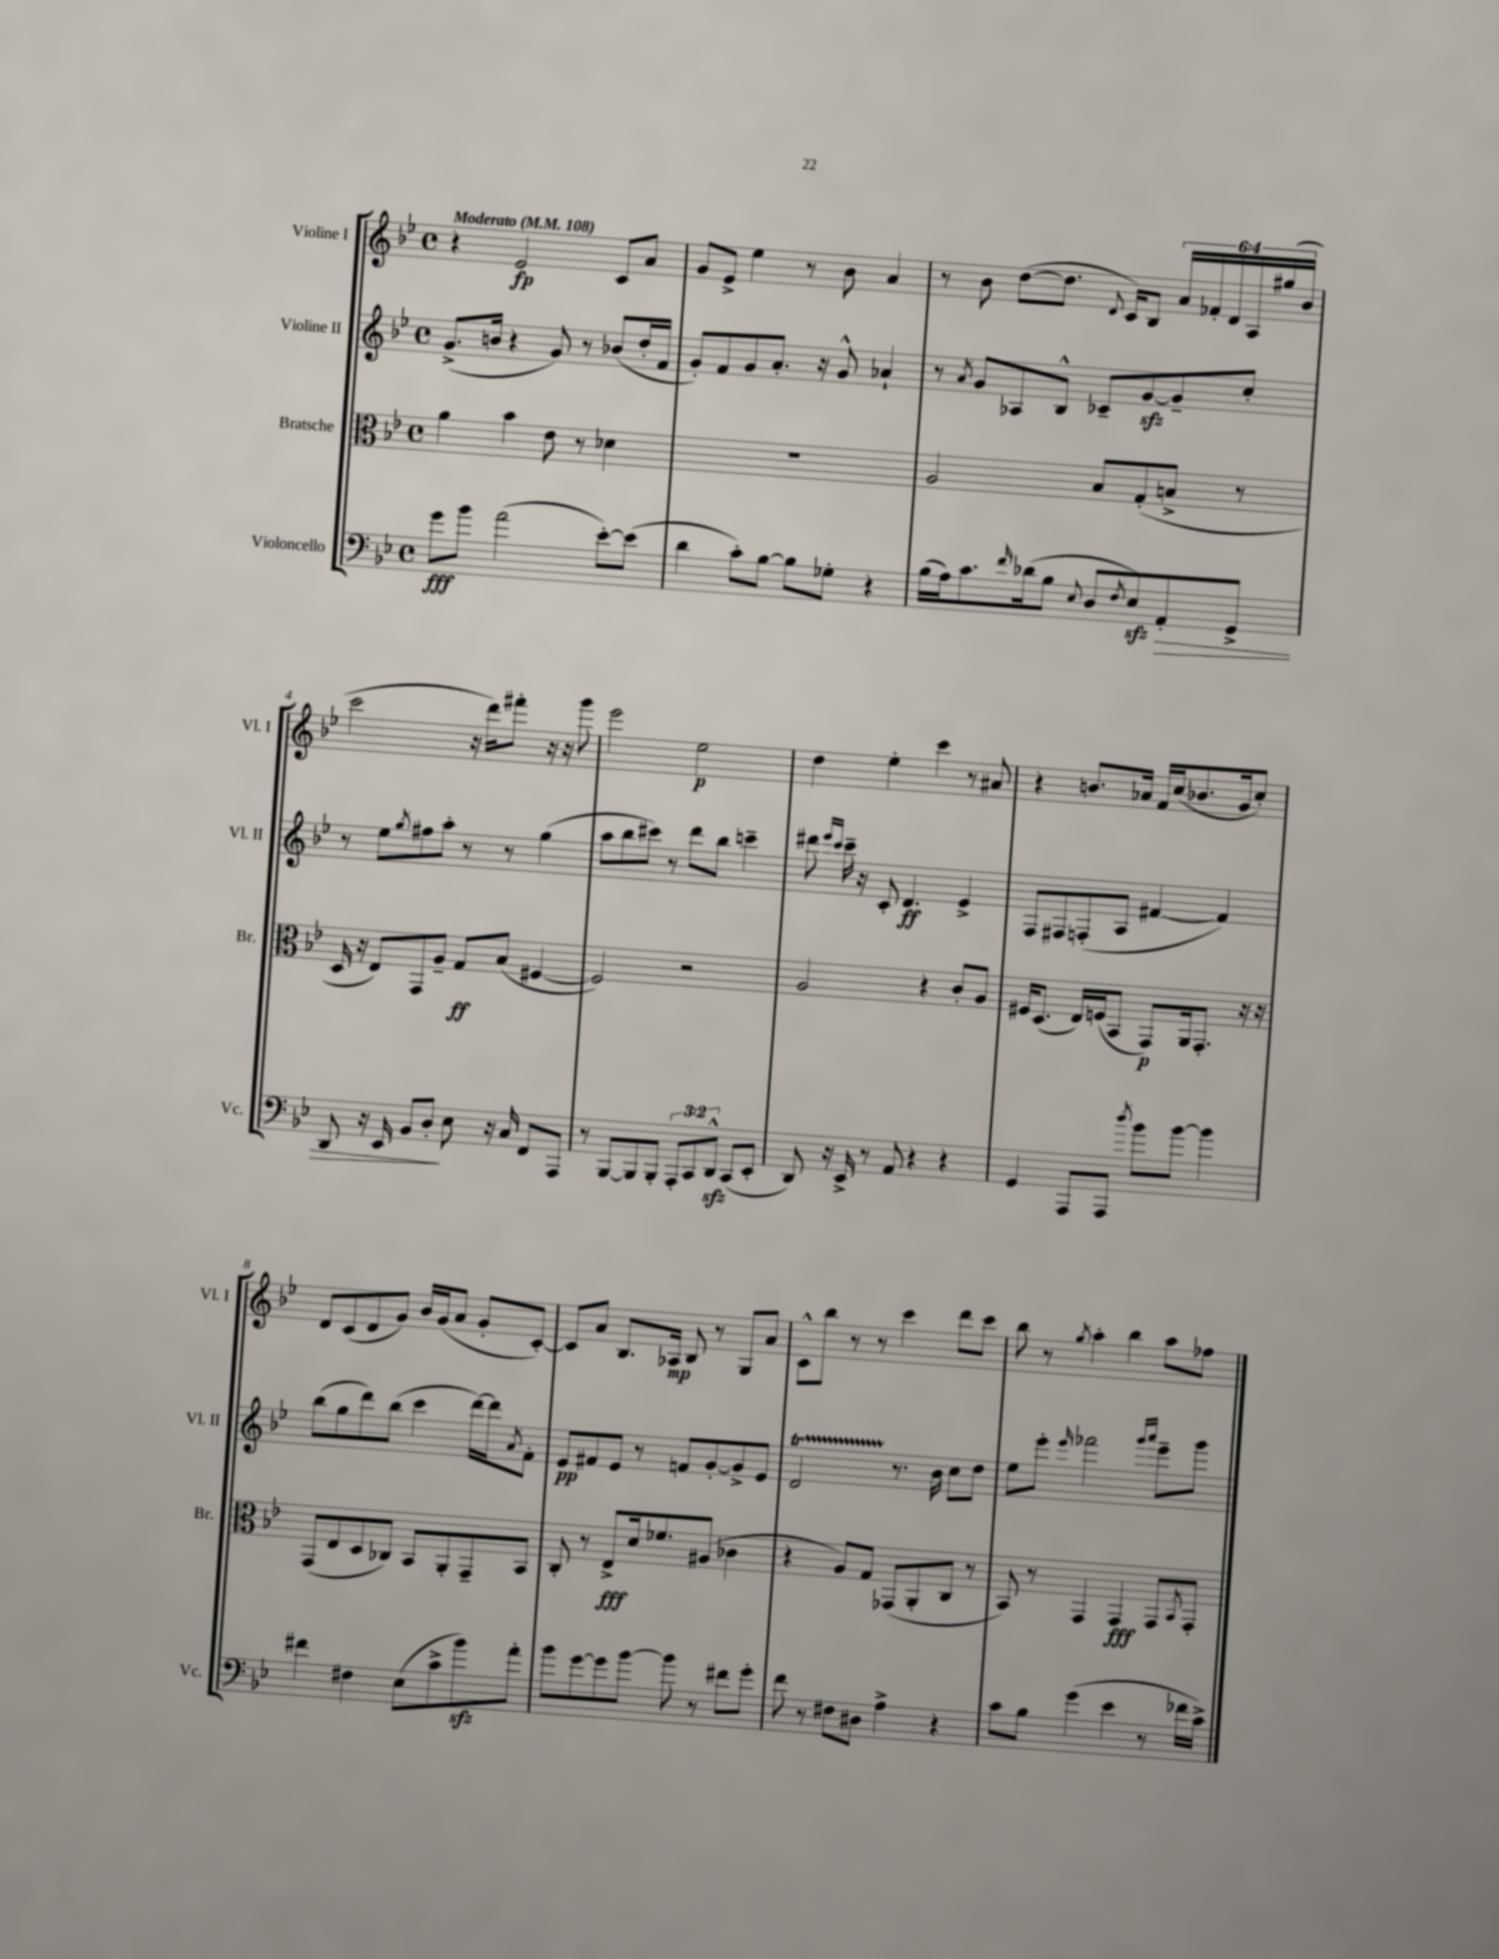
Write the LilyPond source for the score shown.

<<
\new StaffGroup <<
\new Staff = "s0" \with { instrumentName = "Violine I" shortInstrumentName = "Vl. I" } {
    \clef treble \key bes \major \defaultTimeSignature \time 4/4 \override Staff.TupletNumber.text = #tuplet-number::calc-fraction-text \tempo "Moderato" 4 = 108
    r4 ees'2\fp c'8 a'8 |
    g'8 ees'8-> ees''4 r8 bes'8 a'4 |
    r8 bes'8 d''8~( d''8. \appoggiatura { d'8 } c'16) bes8 \tuplet 6/4 { a'16 fes'16-. d'16 a16 gis''16( bes'16 } |
    c'''2 r16 d'''16) fis'''8-. r16 r16 g'''8 |
    ees'''2 ees''2\p |
    d''4 ees''4-. c'''4 r8 ais'8 |
    r4 b'8. aes'16 f'16 c''16( bes'8. g'16 c''8-.) |
    d'8 c'8( d'8 g'8) bes'16 g'16( a'8 g'8-. c'8~-.) |
    c'8 a'8 bes8. aes16\mp bes8 r8 g8 a'8 |
    c'8-^ bes''8 r8 r8 c'''4 d'''8 c'''8 |
    bes''8 r8 \acciaccatura { g''8 } a''4-. bes''4 a''8 fes''8 \bar "|." |
}
\new Staff = "s1" \with { instrumentName = "Violine II" shortInstrumentName = "Vl. II" } {
    \clef treble \key bes \major \defaultTimeSignature \time 4/4
    g'8.->( b'16 r4 g'8) r8 bes'8( d''16-. f'16 |
    g'8-.) f'8 g'8 a'8.-. r16 g'8-^ aes'4-! |
    r8 \acciaccatura { a'8 } g'8 aes8 bes8-^ ces'8-- g'8~\sfz g'8-- c''8-. |
    r8 ees''8 \acciaccatura { g''8 } fis''8 a''8-. r8 r8 g''4( |
    a''8 bes''8 cis'''8) r8 d'''8 bes''8 c'''4-- |
    dis'''8 \grace { ees'''16 c'''16 } c'''16-- r16 c'8-. d'4.\ff ees'4-> |
    f8 fis8 f8-.( a8 fis'4~ fis'4) |
    bes''8( g''8 d'''8) bes''8( c'''4 d'''16~) d'''16 \acciaccatura { a'8 } f'8-. |
    ees'8\pp fis'8 ees'8 r8 f'8 g'8~-. g'8-> ees'8 |
    d'2\startTrillSpan r8.\stopTrillSpan bes'16 c''8 d''8 |
    ees''8 ees'''8-. \grace { ees'''16 } fes'''2 \grace { g'''16 a'''16 } ees'''8-- g'''8 \bar "|." |
}
\new Staff = "s2" \with { instrumentName = "Bratsche" shortInstrumentName = "Br." } {
    \clef alto \key bes \major \defaultTimeSignature \time 4/4
    a'4 bes'4 ees'8 r8 des'4 |
    R1 |
    a2 bes8 g8-.( b8-> r8 |
    d16 r16 ees8) g,8 a8-- g8\ff bes8( fis4~ |
    fis2) r2 |
    a2 r4 c'8-. a8 |
    fis16 d8.( ees16) f16( bes,8 g,8\p) a,16 g,8.-. r16 r16 |
    g,8( ees8 d8 ces8) bes,8 a,8-. g,8-- bes,8 |
    c8-. r8 ees8->\fff d'16 fes'8. ais8( ces'4 |
    r4 a8) g8 ges,8( a,8-. c8 r8 |
    bes,8) r8 g,4 g,4\fff g,8 \acciaccatura { bes,8 } g,8-. \bar "|." |
}
\new Staff = "s3" \with { instrumentName = "Violoncello" shortInstrumentName = "Vc." } {
    \clef bass \key bes \major \defaultTimeSignature \time 4/4 \override Staff.TupletNumber.text = #tuplet-number::calc-fraction-text
    g'8\fff bes'8 a'2( ees'8~-.) ees'8( |
    d'4 c'8-.) bes8~ bes8 ges8-. r4 |
    bes16( a16) c'8. \grace { f'16 } des'16( bes8 \appoggiatura { ees8 } d8 \acciaccatura { f8 } ees8\sfz) a,8-.\> g,8-> |
    d,8 r16 ees,16 bes,8 d8-.\! ees8 r16 c16 f,8 a,,8 |
    r8 bes,,8~ bes,,8 bes,,8-. \tuplet 3/2 { a,,8-. c,8 d,8-^\sfz } c,8( ees,8-. |
    d,8) r16 ees,16-> r8 a,8 r4 r4 |
    g,4 a,,8 a,,8 \acciaccatura { d''8 } bes'8 bes'8~ bes'4 |
    fis'4 fis4 ees8( c'8-> bes'8\sfz) a'8-. |
    bes'8 g'8~ g'8 bes'8~ bes'8 r8 fis'8 g'8-. |
    f'8 r8 fis8 dis8 a4-> r4 |
    c'8 bes8 g'4( ees'4 r8 fes'16 c'16->) \bar "|." |
}
>>
>>
